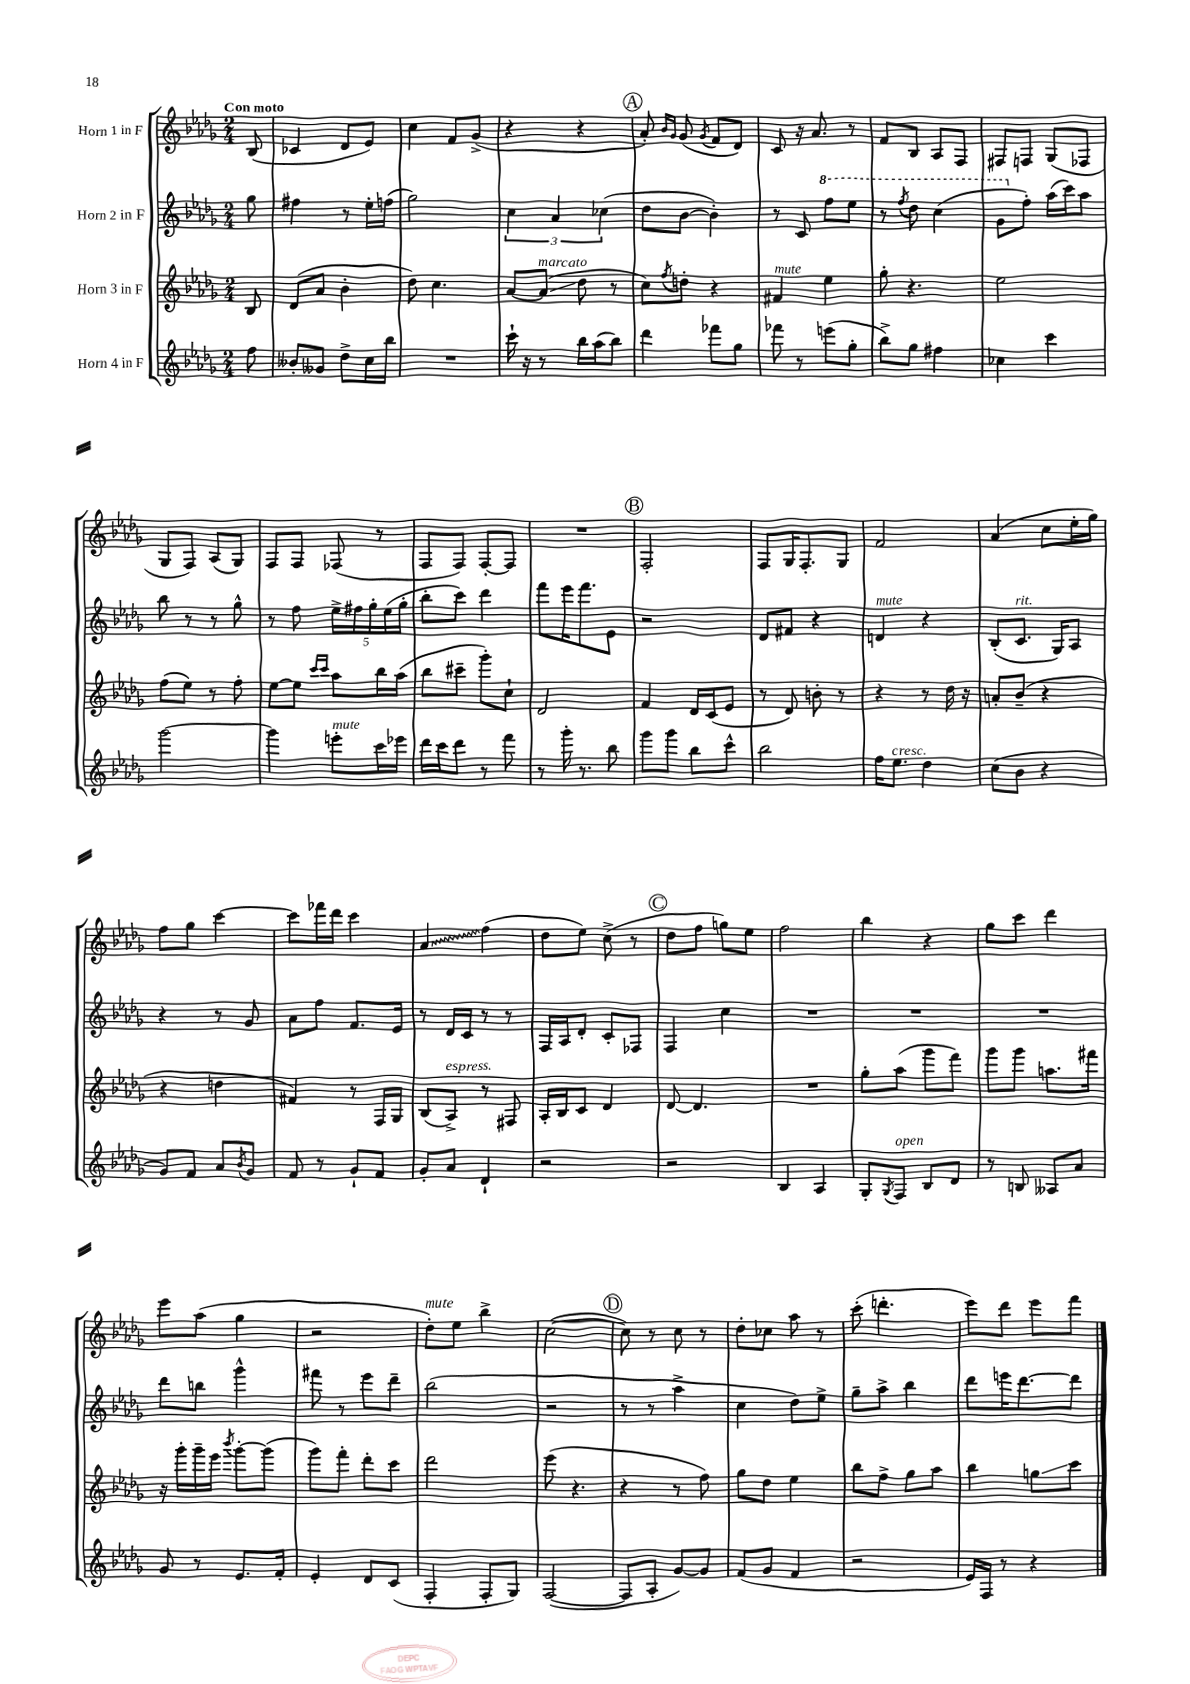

**kern	**kern	**kern	**kern
*staff4	*staff3	*staff2	*staff1
*clefG2	*clefG2	*clefG2	*clefG2
*k[b-e-a-d-g-]	*k[b-e-a-d-g-]	*k[b-e-a-d-g-]	*k[b-e-a-d-g-]
*M2/4	*M2/4	*M2/4	*M2/4
8ff	8B-	8gg-	(8B-
=	=	=	=
8b--'	(8d-	4ff#	4c-
8g--	8a-	.	.
8dd-^	4b-'	8r	8d-
16cc	.	16ee-'	8e-)
16bb-	.	(16ff	.
=	=	=	=
2r	8dd-)	2gg-)	4cc
.	4.cc	.	.
.	.	.	8f
.	.	.	(8g-^
=	=	=	=
16ccc`	[8a-	6cc	4r
16r	.	.	.
8r	(8a-]	.	.
.	.	6a-	.
16bb-	8dd-	.	4r
(16aa-	.	.	.
.	.	(6cc-	.
8bb-)	8r	.	.
=	=	=	=
4ddd-	8cc)	8dd-	8a-')
.	.	.	16qqb-
.	8qff	.	16qqg-
.	8dd'	[8b-	(8g-
.	.	.	8qg-
8fff-	4r	4b-'])	8f
8gg-	.	.	8d-)
=	=	=	=
8fff-	4f#	8r	8c
8r	.	8c	16r
.	.	.	8.a-
(8eee	4ee-	8fff	.
8gg-'	.	8eee-	8r
=	=	=	=
8bb-^)	8gg-'	8r	8f
.	.	8qfff	.
8gg-	4.r	8ddd-	8B-
4ff#	.	(4ccc	8A-
.	.	.	8F
=	=	=	=
4cc-	2ee-	8gg-	8F#
.	.	8ff')	8F
4ccc	.	(16aa-	(8G-
.	.	16ccc)	.
.	.	8aa-	8F-
=	=	=	=
[2ggg-	(8ff	8bb-	8G-
.	8ee-)	8r	8F)
.	8r	8r	(8A-
.	8ff'	8gg-^^	8G-)
=	=	=	=
4ggg-]	[8ee-	8r	8F
.	8ee-]	8ff	8F
.	16qqccc	.	.
.	16qqccc	.	.
8eee'	8aa-	20ee-^	(8F-
.	.	20ff#	.
.	.	20gg-'	.
16ccc	16bb-	.	8r
.	.	(20ee-	.
16eee-	(16aa-	.	.
.	.	20gg-'	.
=	=	=	=
16ddd-	8bb-	8bb-'	8F
16ccc	.	.	.
8ddd-	8ccc#~	8ccc)	8F)
8r	8ggg-')	4ddd-	[8F'
8fff	8cc`	.	8F]
=	=	=	=
8r	2d-	8fff	2r
16ggg-'	.	16eee-	.
8.r	.	8.fff	.
8bb-	.	8e-	.
=	=	=	=
8ggg-	4f	2r	2F'
8ggg-	.	.	.
8bb-	16d-	.	.
.	(16c	.	.
8ccc^^	8e-	.	.
=	=	=	=
2bb-	8r	8d-	8F
.	8d-)	8f#	16G-
.	.	.	8.F'
.	8b'	4r	.
.	8r	.	8G-
=	=	=	=
16ff	4r	4d	2f
8.ee-	.	.	.
4dd-	8r	4r	.
.	16dd-	.	.
.	16r	.	.
=	=	=	=
(8cc	8a'	(8B-'	(4a-
8b-	(8b-~	8.c	.
4r	4r	.	8cc
.	.	16G-)	.
.	.	8A-	16ee-'
.	.	.	16gg-)
=	=	=	=
8g-)	4r	4r	8ff
8f	.	.	8gg-
8a-	4dd	8r	[4ccc
8qb-	.	.	.
8g-	.	8g-	.
=	=	=	=
8f	4f#)	8a-	8ccc]
8r	.	8ff	16fff-
.	.	.	16ddd-
8g-`	8r	8.f	4ccc
8f	16F	.	.
.	16G-	16e-	.
=	=	=	=
8g-'	(8B-	8r	4a-
8a-	8A-^)	16d-	.
.	.	16c	.
4d-`	8r	8r	(4ff
.	8F#	8r	.
=	=	=	=
2r	16A-'	16F	8dd-
.	16B-	16A-	.
.	8c	8d-'	8ee-)
.	4d-	8c'	(8cc^
.	.	8F-	8r
=	=	=	=
2r	[8d-	4F	8dd-
.	4.d-]	.	8ff
.	.	4cc	8gg)
.	.	.	8ee-
=	=	=	=
4B-	2r	2r	2ff
4A-	.	.	.
=	=	=	=
8G-'	8gg-'	2r	4bb-
8qG-	.	.	.
8F	(8aa-	.	.
8B-	8ggg-	.	4r
8d-	8fff)	.	.
=	=	=	=
8r	8ggg-	2r	8gg-
8B	8ggg-	.	8ccc
8A--	8.aa	.	4ddd-
8a-	.	.	.
.	16fff#	.	.
=	=	=	=
8g-	16r	8ddd-	8eee-
.	16ggg-'	.	.
8r	16ggg-~	8bb	(8aa-
.	16eee-	.	.
.	8qbbb-	.	.
8.e-	[8ggg-'	4ggg-^^	4gg-
.	(8ggg-]	.	.
16f'	.	.	.
=	=	=	=
4e-'	8ggg-)	8fff#	2r
.	8fff'	8r	.
8d-	8ddd-'	8eee-	.
(8c	8ccc	8ddd-~	.
=	=	=	=
4F'	2ddd-	(2bb-	8dd-')
.	.	.	8ee-
8F'	.	.	4bb-^
8G-)	.	.	.
=	=	=	=
([2F	(8eee-	2r	([2cc
.	4.r	.	.
=	=	=	=
8F]	4r	8r	8cc])
8A-'	.	8r	8r
[8g-)	8r	4aa-^	8cc
8g-]	8ff)	.	8r
=	=	=	=
(8f	8gg-	4cc	8dd-'
8g-	8dd-	.	8cc-
4f	4ee-	8dd-)	8aa-
.	.	8ee-^	8r
=	=	=	=
2r	8bb-	8gg-~	(8ccc'
.	8ff^	8aa-^	4.ddd'
.	8gg-	4bb-	.
.	8aa-	.	.
=	=	=	=
16e-)	4bb-	8ddd-	8eee-)
16F	.	.	.
8r	.	16eee	8ddd-
.	.	[8.ddd-	.
4r	8gg	.	8eee-
.	8ccc	8ddd-]	8fff
==	==	==	==
*-	*-	*-	*-
